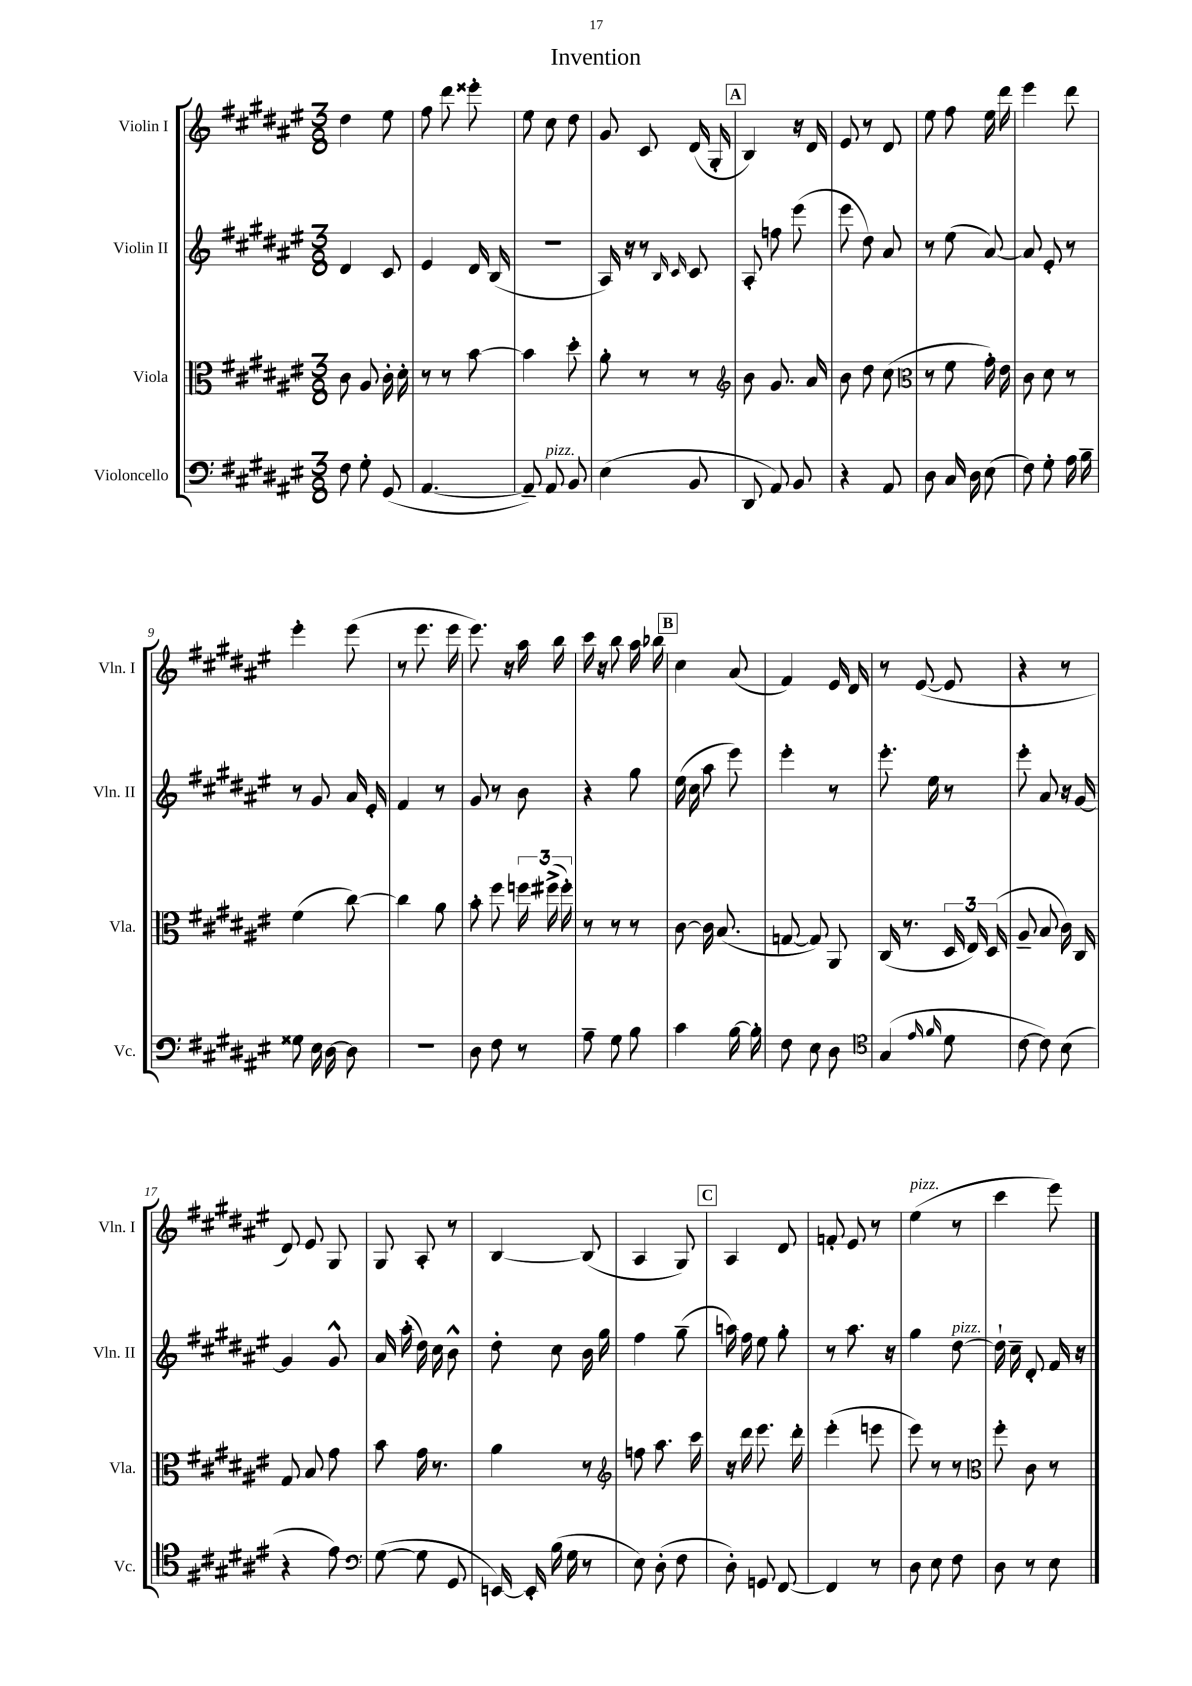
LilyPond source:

\header { title = "Invention" }
<<
\new StaffGroup <<
\new Staff = "s0" \with { instrumentName = "Violin I" shortInstrumentName = "Vln. I" } {
    \clef treble \key fis \major \numericTimeSignature \time 3/8
    \autoBeamOff dis''4 eis''8 |
    fis''8 dis'''8 eisis'''8-. |
    eis''8 cis''8 dis''8 |
    gis'8 cis'8 dis'16( gis16-. |
    \mark \markup { \box "A" } b4) r16 dis'16 |
    eis'8 r8 dis'8 |
    eis''8 fis''8 eis''16 dis'''16 |
    eis'''4 dis'''8 |
    eis'''4-. eis'''8( |
    r8 eis'''8. eis'''16 |
    eis'''8.) r16 ais''16 b''16 |
    cis'''16 r16 b''8 ais''16 bes''16 |
    \mark \markup { \box "B" } cis''4 ais'8( |
    fis'4) eis'16 dis'16 |
    r8 eis'8~( eis'8 |
    r4 r8 |
    dis'8) eis'8 gis8 |
    gis8 ais8-. r8 |
    b4~ b8( |
    ais4 gis8) |
    \mark \markup { \box "C" } ais4 dis'8 |
    f'8-. eis'8 r8 |
    eis''4^\markup { \italic "pizz." }( r8 |
    cis'''4 eis'''8) \bar "|." |
}
\new Staff = "s1" \with { instrumentName = "Violin II" shortInstrumentName = "Vln. II" } {
    \clef treble \key fis \major \numericTimeSignature \time 3/8
    \autoBeamOff dis'4 cis'8 |
    eis'4 dis'16 b16( |
    R4. |
    ais16) r16 r8 \grace { b16 cis'16 } cis'8 |
    \mark \markup { \box "A" } ais8-. f''8 eis'''8( |
    eis'''8 dis''8) ais'8 |
    r8 eis''8( ais'8~) |
    ais'8 eis'8-. r8 |
    r8 gis'8 ais'16 eis'16-. |
    fis'4 r8 |
    gis'8 r8 b'8 |
    r4 gis''8 |
    \mark \markup { \box "B" } eis''16( cis''16 ais''8 eis'''8) |
    eis'''4-. r8 |
    eis'''8.-. eis''16 r8 |
    eis'''8-. ais'8 r16 gis'16~ |
    gis'4 gis'8-^ |
    ais'16 ais''16-.( dis''16) cis''16 b'8-^ |
    dis''8-. cis''8 b'16 gis''16 |
    fis''4 gis''8--( |
    \mark \markup { \box "C" } a''16) fis''16 eis''8 gis''8-. |
    r8 ais''8. r16 |
    gis''4 dis''8~^\markup { \italic "pizz." } |
    dis''16-! cis''16-- dis'8-. fis'16 r16 \bar "|." |
}
\new Staff = "s2" \with { instrumentName = "Viola" shortInstrumentName = "Vla." } {
    \clef alto \key fis \major \numericTimeSignature \time 3/8
    \autoBeamOff cis'8 ais8 cis'16-. dis'16-. |
    r8 r8 b'8~ |
    b'4 dis''8-. |
    ais'8-. r8 r8 |
    \mark \markup { \box "A" } \clef treble b'8 gis'8. ais'16 |
    b'8 dis''8 cis''8( |
    \clef alto r8 fis'8 gis'16-.) eis'16 |
    cis'8 dis'8 r8 |
    fis'4( cis''8~) |
    cis''4 ais'8 |
    b'8-. fis''8 \tuplet 3/2 { f''16 fis''16->( fis''16-.) } |
    r8 r8 r8 |
    \mark \markup { \box "B" } cis'8~ cis'16 b8.( |
    g8~ g8) ais,8 |
    cis16( r8. \tuplet 3/2 { dis16 eis16) dis16( } |
    ais8-- b8 cis'16) cis16 |
    gis8 b8 gis'8 |
    b'8 gis'16 r8. |
    ais'4 r8 |
    \clef treble f''8 ais''8. cis'''16 |
    \mark \markup { \box "C" } r16 dis'''16 eis'''8. dis'''16-. |
    eis'''4-.( e'''8 |
    eis'''8) r8 r8 |
    \clef alto fis''8-. cis'8 r8 \bar "|." |
}
\new Staff = "s3" \with { instrumentName = "Violoncello" shortInstrumentName = "Vc." } {
    \clef bass \key fis \major \numericTimeSignature \time 3/8
    \autoBeamOff fis8 gis8-. gis,8( |
    ais,4.~ |
    ais,8--) ais,8^\markup { \italic "pizz." } b,8 |
    eis4( b,8 |
    \mark \markup { \box "A" } dis,8 ais,8) b,8 |
    r4 ais,8 |
    dis8 cis16 dis16 eis8( |
    fis8) gis8-. ais16 b16-- |
    gisis8 eis16 dis16~ dis8 |
    R4. |
    dis8 fis8 r8 |
    ais8-- gis8 b8 |
    \mark \markup { \box "B" } cis'4 b16~ b16-. |
    fis8 eis8 dis8 |
    \clef tenor gis4( \grace { eis'16 fis'16 } dis'8 |
    cis'8~ cis'8) b8( |
    r4 eis'8) |
    \clef bass gis8~( gis8 gis,8 |
    e,16~) e,16-. b16( gis16 r8 |
    eis8) dis8-.( fis8 |
    \mark \markup { \box "C" } dis8-.) g,8 fis,8~ |
    fis,4 r8 |
    dis8 eis8 fis8 |
    dis8 r8 eis8 \bar "|." |
}
>>
>>
